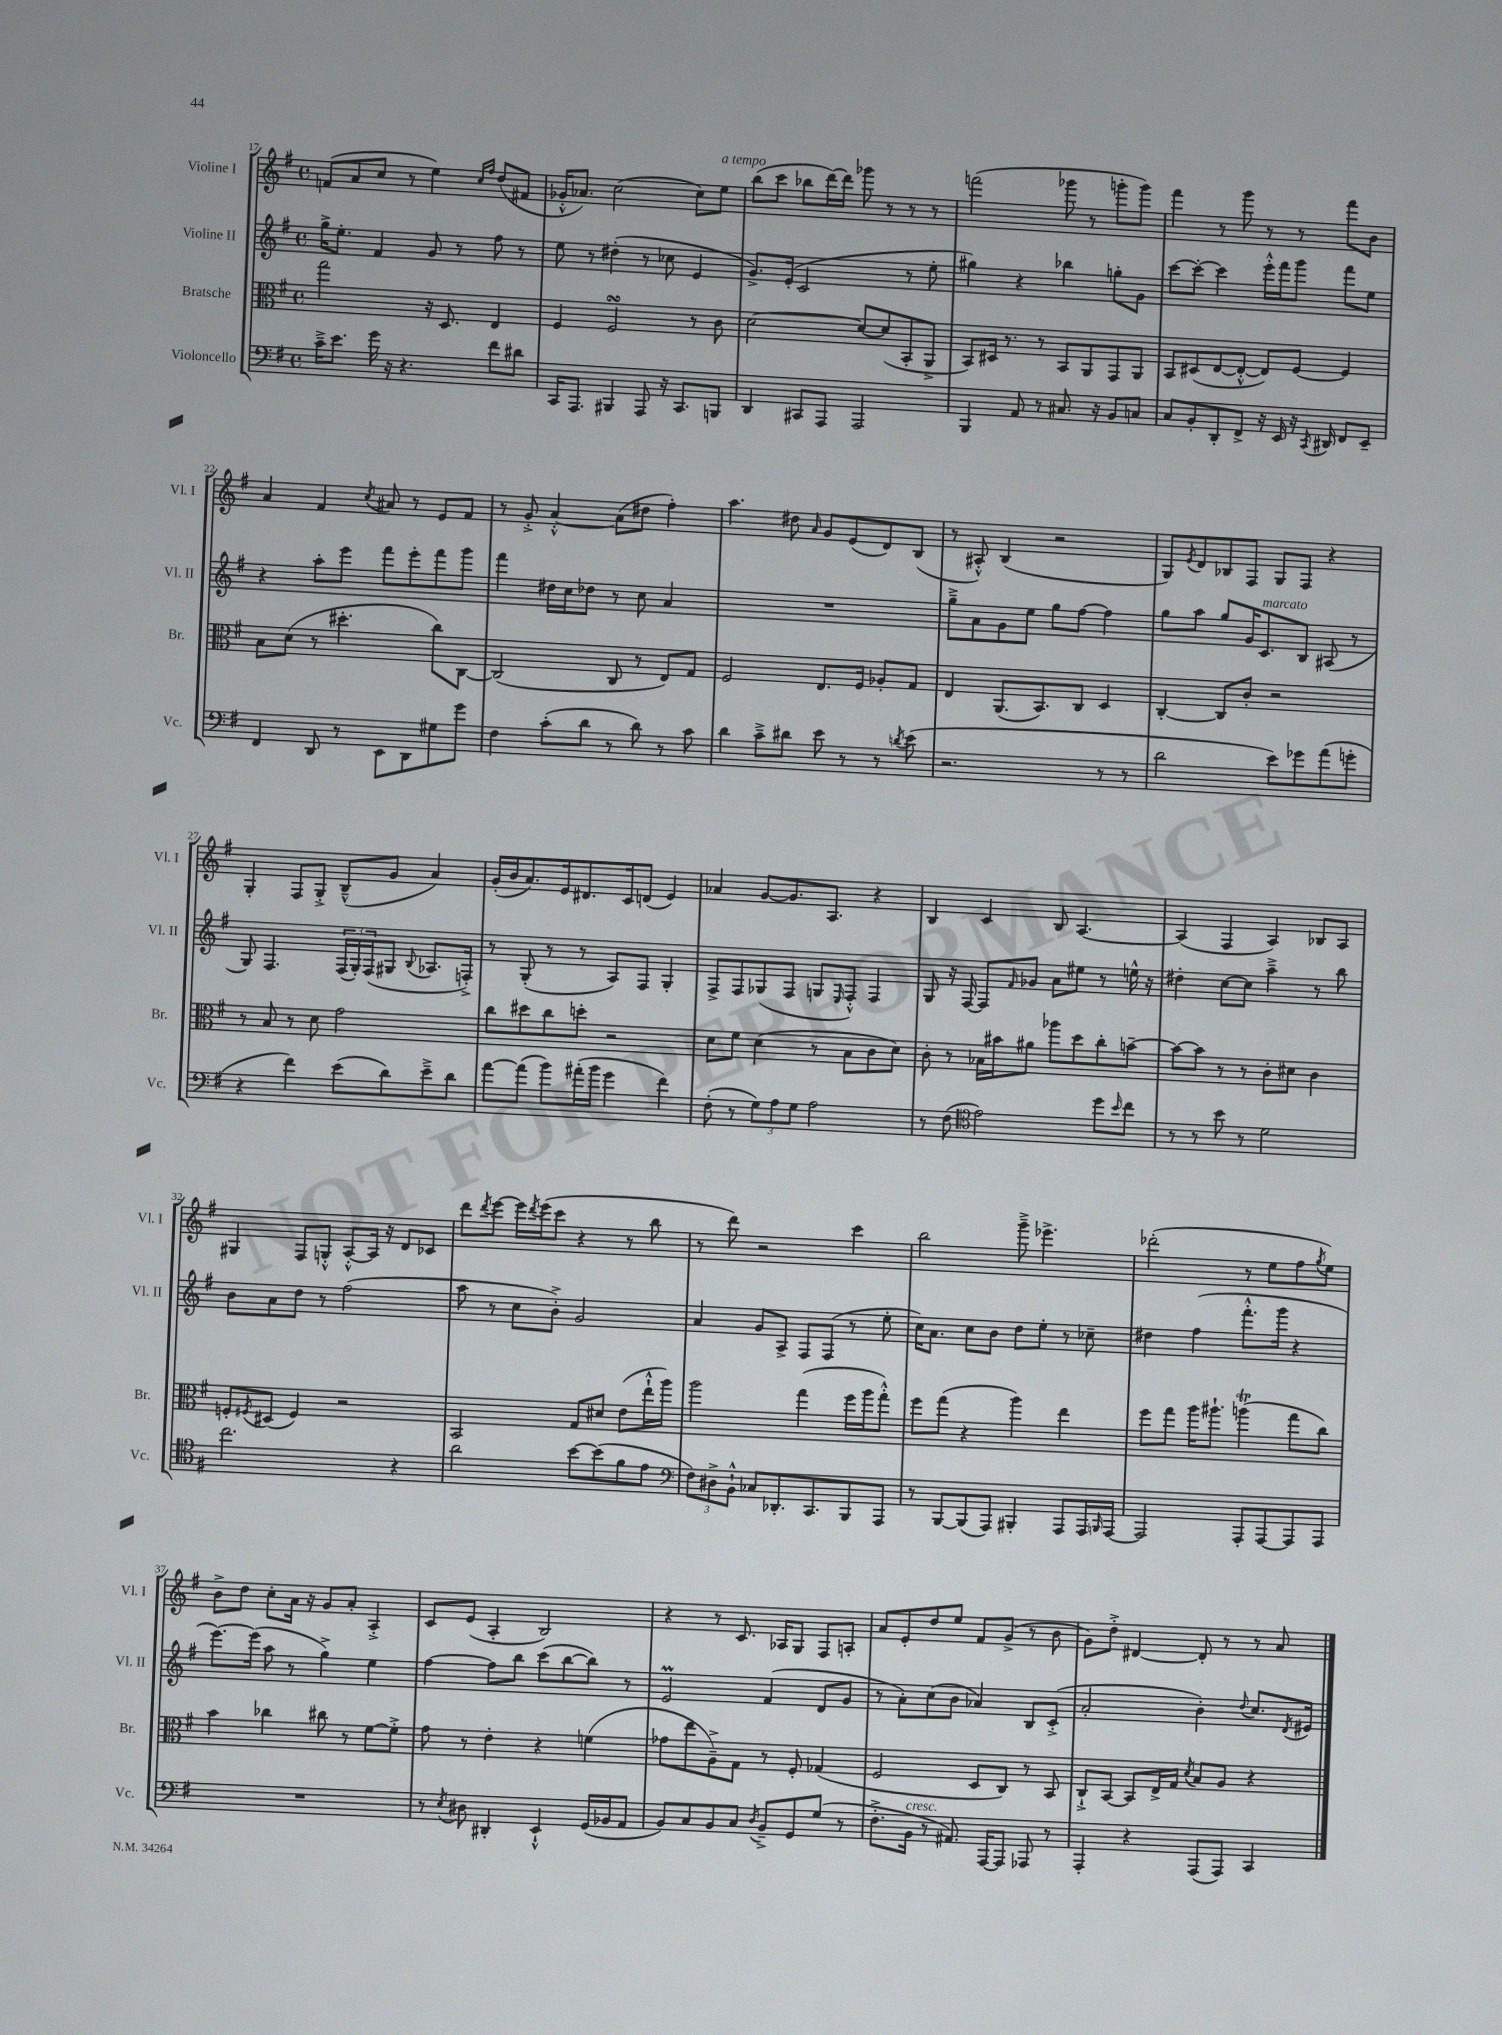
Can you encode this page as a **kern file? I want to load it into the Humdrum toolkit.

**kern	**kern	**kern	**kern
*staff4	*staff3	*staff2	*staff1
*clefF4	*clefC3	*clefG2	*clefG2
*k[f#]	*k[f#]	*k[f#]	*k[f#]
*M4/4	*M4/4	*M4/4	*M4/4
*met(c)	*met(c)	*met(c)	*met(c)
16c~^	2gg	16gg^	(8f
8.e	.	8.ee'	.
.	.	.	8a
16g	.	4f#	8cc
16r	.	.	.
4.r	.	.	8r
.	16r	8g	4ee)
.	8.D	.	.
.	.	8r	.
.	.	.	16qqcc
.	.	.	16qqff#
8f#	4E	8ff#	(8dd
8d#	.	8r	8f#
=	=	=	=
16CC	4F#	8ee	16g-'^^
8.AAA	.	.	8.a-)
.	.	8r	.
4BBB#	2F#	(4dd#'	(2cc
8AAA	.	8r	.
16r	.	8cc-	.
8.CC	.	.	.
.	8r	4e	8cc)
8BBB	8c	.	8ee
=	=	=	=
4DD	[2d	8.g^)	(8bb
.	.	.	8ccc
.	.	(16e'	.
8CC#	.	2c	8bb-
8AAA	.	.	[16ddd)
.	.	.	16ddd]
2AAA	8d_	.	8ggg-
.	(8d]	.	8r
.	8BB'	8r	8r
.	8AA^	8ee'	8r
=	=	=	=
4BBB	8BB)	4gg#)	(2fff
.	16D#	.	.
.	8.r	.	.
8AA	.	4r	.
8r	8r	.	.
8.C#	8BB	4bb-	8ggg-
.	8AA	.	8r
16r	.	.	.
8BB	8GG	8gg'	8ggg'
8C	8AA	8g	8ggg)
=	=	=	=
8C	8BB	[8ccc	4fff#
8BB'	(8D#	8ccc'_	.
8DD'	[8E	4ccc]	8r
8FF#^	8E'^^_	.	8ggg
16r	8E])	16eee'^^	8r
16EE	.	16fff#	.
16r	[8F#	8ggg	8r
8qCC	.	.	.
16DD#	.	.	.
8FF#	4F#]	8fff#	8fff#
8EE~	.	8ee	8b
=	=	=	=
4FF#	8B	4r	4a
.	(8d	.	.
8DD	8r	8aa'	4f#
8r	4.dd#'	8eee	.
.	.	.	8qcc
8EE	.	8fff#	8a#
8DD	.	8eee'	8r
8G#	8cc)	8fff#	8e
8g	[8C	8ggg	8f#
=	=	=	=
4F#	(2C]	4fff#	8r
.	.	.	8g'^
(8c'	.	16dd#	[4a'^^
.	.	16cc	.
8d	.	8dd-	.
8r	8C	8r	(8a]
8d)	8r	8cc	8dd#
8r	8E)	4a	4ff#')
8c	8G	.	.
=	=	=	=
4d	2F#	1r	4.aa
8c~^	.	.	.
8d#	.	.	8dd#
.	.	.	16qqa
8e	8.E	.	8g
8r	.	.	(8e
.	16F#	.	.
8r	8A-'	.	8d)
8qd	.	.	.
(8e	8G	.	(8B
=	=	=	=
2.r	4E	8gg~^	8r
.	.	8a	8A#'^^)
.	(8.AA	8g	(4B
.	.	8ee	.
.	8.BB)	.	.
.	.	8gg	2r
.	8C	[8ff#	.
8r	4D	4ff#]	.
8r	.	.	.
=	=	=	=
2d	[4C'	8gg	8G)
.	.	.	8qe
.	.	8aa	8d
.	8C]	8gg	8B-
.	8c'	16g	8F#
.	.	8.c	.
8e)	2r	.	8G
8g-	.	8B	8F#
(8a	.	(8A#	4r
8g'	.	8r	.
=	=	=	=
4r	8r	8G)	4G'
.	8B	4.F#	.
4f#)	8r	.	8F#
.	8d	.	8G'^
(8e	2g	(24F#	(8B~^^
.	.	24G')	.
.	.	(24F#	.
8d)	.	8G#	8g
.	.	8qqB	.
8e~^	.	8.A-	4a)
8d	.	.	.
.	.	16F'^)	.
=	=	=	=
[8a	8cc	8r	(16g'
.	.	.	16b
(8a]	8dd#	(8G'	8.a)
8b)	8cc	8r	.
.	.	.	16e
(16a#'	8dd'	8r	8.d#
16b	.	.	.
4g	2r	8A)	.
.	.	.	16c
.	.	8F#	(8d
4f#)	.	4G'	4e)
=	=	=	=
(8F#'	8d	8F#^	4a-
8r	8f#	8F#	.
12G)	(4d	(8G-	[8g
12A	.	.	.
.	.	8F#	8.g]
12G	.	.	.
2A	8r	8G	.
.	.	.	8.A
.	.	16qqE	.
.	8B	8F#'^^)	.
.	8c	4F#	4r
.	8d)	.	.
=	=	=	=
8r	8c'	8G	4B
(8F#	8r	16r	.
.	.	[16F#	.
*clefC4	*	*	*
2e)	16B-	8F#]	4c
.	16b#	.	.
.	.	16qqf#	.
.	8a#	8g-	.
.	8aa-	8a	8B
.	8dd	8ee#	[4.A
8dd	8cc'	8r	.
16qqb	.	.	.
8cc	[8b~	16ee^^	.
.	.	16r	.
=	=	=	=
8r	8b_	4dd#'	(4A]
8r	8b]	.	.
8b	8r	[8cc	4F#
8r	8r	8cc]	.
2d	8c'	4aa~^	4A)
.	8d#	.	.
.	4c	8r	8B-
.	.	8bb	8A
=	=	=	=
2.cc	8F'	8b	4G#
.	8qF#	.	.
.	(8D#	8a	.
.	4F#)	8dd	8F#
.	.	8r	8G'^^
.	2r	(2ff#	[8A'^^
.	.	.	16A]
.	.	.	16r
4r	.	.	8d
.	.	.	8c-
=	=	=	=
2a	2BB	8aa	8ddd
.	.	.	8qddd
.	.	8r	[8eee
.	.	8cc	16eee]
.	.	.	8qddd
.	.	.	(16eee
.	.	8b'^)	8ccc
[8b	8G	2g	4r
(8b]	8d#	.	.
8f#	(8e	.	8r
8e	16ee`^^	.	8bb
.	16aa)	.	.
=	=	=	=
*clefF4	*	*	*
12F#)	2aa	4a	8r
12D#^	.	.	.
.	.	.	8ddd)
12BB`^^	.	.	.
8C-	.	8g	2r
8.DD-'	.	8A^	.
.	(4gg	8F#	.
8.CC	.	.	.
.	.	(8F#	.
8BBB	16ff#	8r	4ccc
.	16aa	.	.
8AAA	8gg'^^)	8ee'	.
=	=	=	=
8r	8ff#	16cc)	2bb
.	.	8.a	.
[8BBB	(8gg	.	.
(8BBB]	4r	8cc	.
8AAA)	.	8b	.
4BBB#'	4aa)	8dd	8ggg~^
.	.	8ee'	4.eee-^
8AAA	4ee	8r	.
16AAA	.	8cc-~	.
16qqBBB	.	.	.
[16AAA	.	.	.
=	=	=	=
2AAA]	8ff#	4dd#	(2ddd-'
.	8gg	.	.
.	16aa	(4ff#	.
.	8.aa#`	.	.
8AAA'	(4aa	8.fff#'^^	8r
[8AAA	.	.	8ee
.	.	16ggg	.
8AAA]	8gg	4r	8ff#
.	.	.	8qgg
8AAA	8cc)	.	8ee)
=	=	=	=
1r	4b	[8.eee)	8b^
.	.	.	8dd
.	.	(16eee]	.
.	4cc-	8aa	8cc'
.	.	8r	16a
.	.	.	16r
.	8cc#	4gg^)	8g
.	8r	.	8a'
.	[8f#	4ee	4A'^
.	8f#'^]	.	.
=	=	=	=
8r	8g	[4ff#	8c
8qE	.	.	.
8D#	8r	.	(8e
4DD#'	4e'	8ff#]	4A'
.	.	8bb	.
4EE`^^	4r	(8ccc	2B)
.	.	[8bb	.
(16GG	(4f	8bb])	.
16BB-	.	.	.
8AA	.	8r	.
=	=	=	=
8BB)	8g-	2e	4r
8C	8ee	.	.
8BB	8A~^)	.	8r
8C	8G	.	8.c
8qD	.	.	.
8BB~^	8r	(4f#	.
.	.	.	16A-
8GG	8F#'	.	8G
(8G	(4G-	8d	8F#
8r	.	8g	8A'
=	=	=	=
8.F#'^	2F#	8r	8a
.	.	8a')	8e'
16BB	.	.	.
8r	.	(8cc	8dd
8.AA#)	.	8b	8ee
.	8D	4a-)	8f#
[16AAA	.	.	.
8AAA]	8C)	.	(8g^
8AAA-	8r	8B	8r
8r	8BB	(8c'^	8b
=	=	=	=
4AAA'	8C`^	2a'	8g)
.	[8BB	.	8dd'^
4r	8BB]	.	[4d#
.	16E^	.	.
.	16G	.	.
.	8qd	.	.
(8AAA	8B	4b')	8d#']
8AAA)	8A	.	8r
.	.	8qqdd	.
4CC	4r	8.cc	8r
.	.	.	8a
.	.	8qd	.
.	.	16e#	.
==	==	==	==
*-	*-	*-	*-
